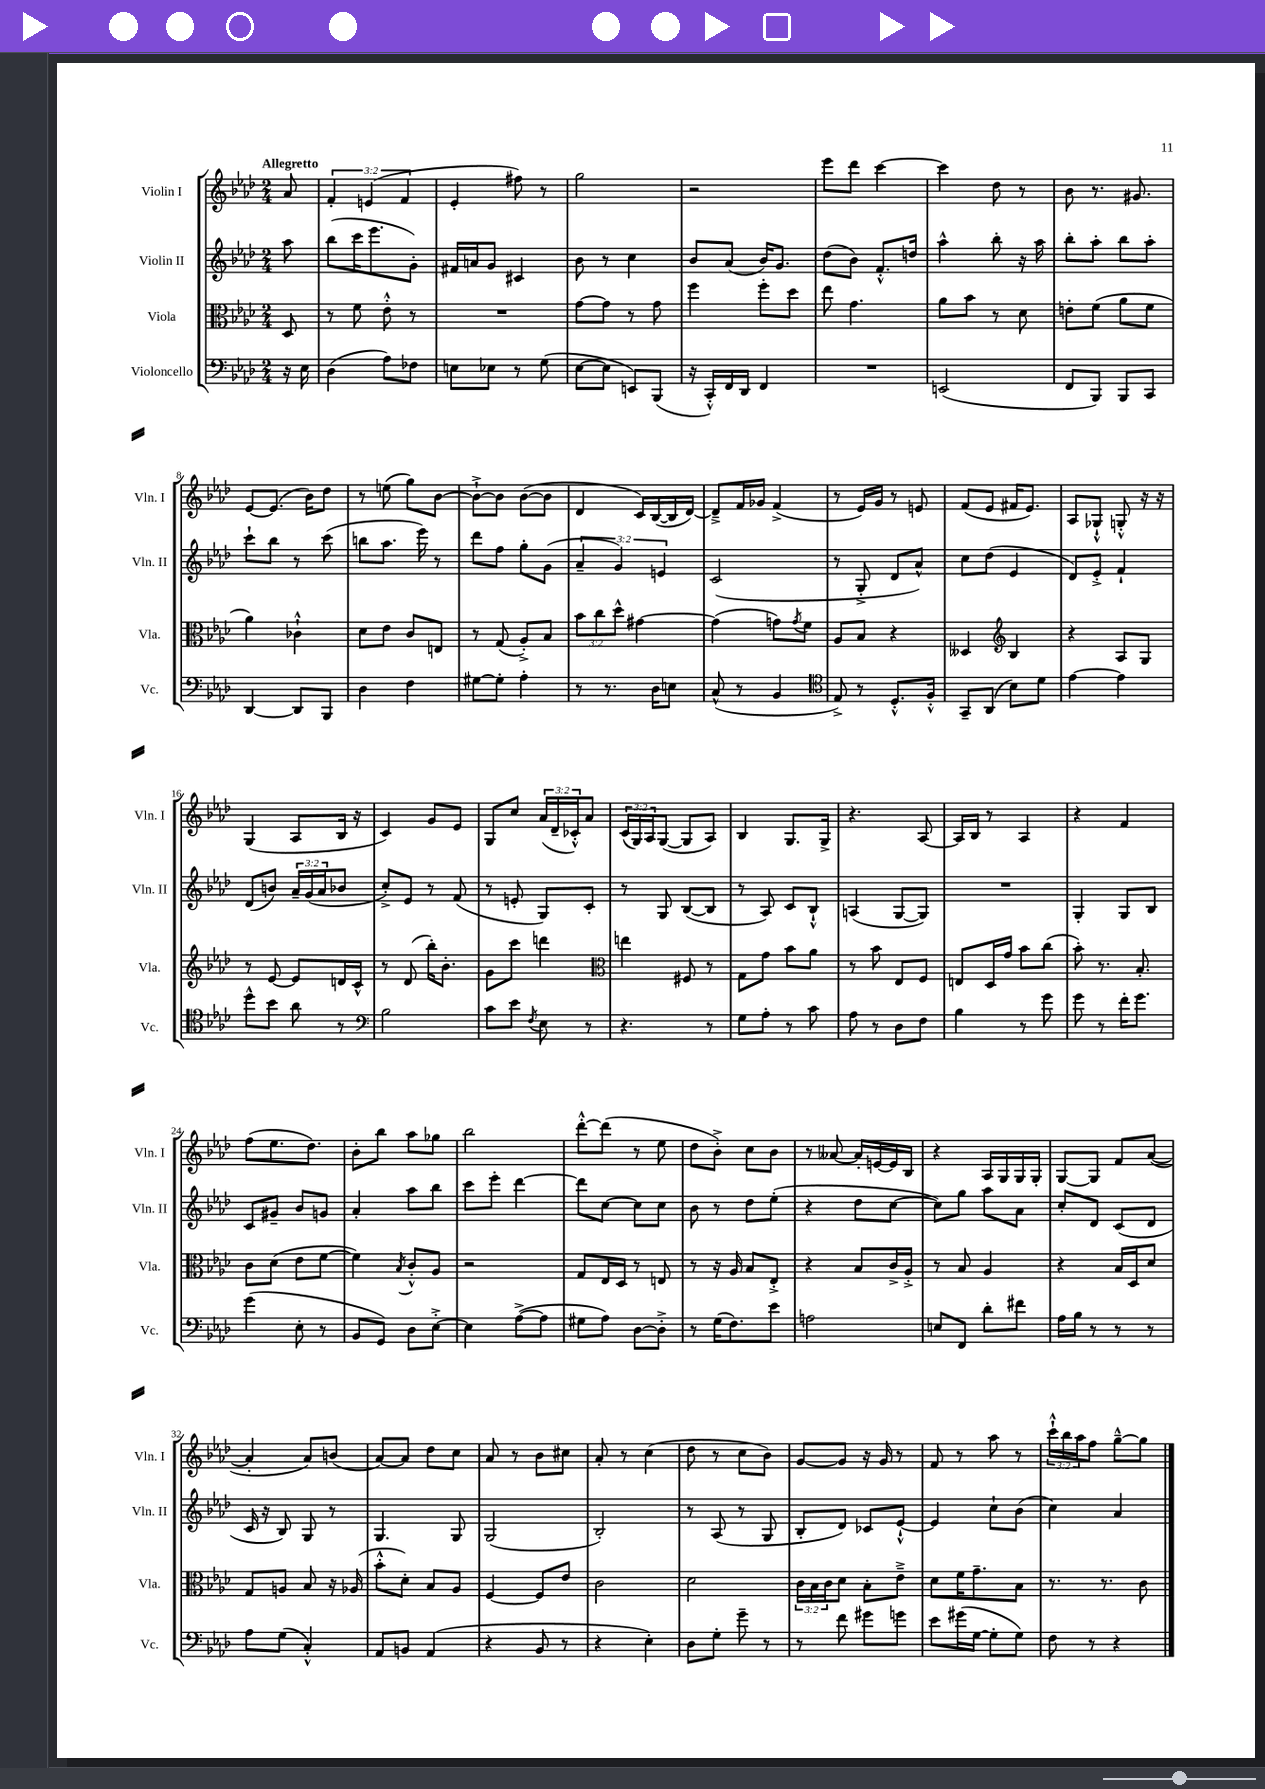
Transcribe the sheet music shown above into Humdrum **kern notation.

**kern	**kern	**kern	**kern
*part4	*part3	*part2	*part1
*staff4	*staff3	*staff2	*staff1
*I"Violoncello	*I"Viola	*I"Violin II	*I"Violin I
*I'Vc.	*I'Vla.	*I'Vln. II	*I'Vln. I
*clefF4	*clefC3	*clefG2	*clefG2
*k[b-e-a-d-]	*k[b-e-a-d-]	*k[b-e-a-d-]	*k[b-e-a-d-]
*M2/4	*M2/4	*M2/4	*M2/4
=	=	=	=
!	!	!	!LO:TX:a:B:t=Allegretto
16r	8D-/	8aa-\	8a-/
16E-\	.	.	.
=1	=1	=1	=1
(4D-\	8r	(8bb-\L	6f'/
.	8f\	16ccc\K	.
.	.	.	(6en/
.	.	8.eee-\	.
8A-\L)	8e-'^^\	.	.
.	.	.	6f/
8F-X\J	8r	8g'\J)	.
=2	=2	=2	=2
8En\L	2r	16f#X/LL	4e-'/
.	.	16an/J	.
8E-X\J	.	8g/J	.
8r	.	4c#X/	8ff#X\)
(8G\	.	.	8r
=3	=3	=3	=3
[8E-\L	[8g\L	8b-\	2gg\
8E-\J]	8g\J]	8r	.
8EEn/L)	8r	4cc\	.
(8BBB-/J	8g\	.	.
=4	=4	=4	=4
16r	4ff\	8b-/L	2r
16CC'^^/LL)	.	.	.
16FF/	.	(8a-/J	.
16DD-/JJ	.	.	.
4FF/	8ff'\L	16b-/KL)	.
.	.	8.g/J	.
.	8dd-\J	.	.
=5	=5	=5	=5
2r	8ee-\	(8dd-\L	8eee-\L
.	4.g\	8b-\J)	8ddd-\J
.	.	8.f'^^/L	[4ccc\
.	.	16ddn/Jk	.
=6	=6	=6	=6
(2EEn/	8a-\L	4aa-^^\	4ccc\]
.	8b-\J	.	.
.	8r	8bb-'\	8dd-\
.	8d-\	16r	8r
.	.	16aa-\	.
=7	=7	=7	=7
8FF/L	8en'\L	8bb-'\L	8b-\
8BBB-/J)	(8f\J	8aa-'\J	8.r
8BBB-/L	8a-\L	8bb-\L	.
.	.	.	8.g#X/
8CC/J	8f\J	8aa-'\J	.
!!LO:LB:g=z
=8	=8	=8	=8
[4DD-/	4a-\)	8ccc`\L	[8e-/L
.	.	8bb-\J	(8.e-/J]
8DD-/L]	4c-X`^^\	8r	.
.	.	.	16b-\KL)
8BBB-/J	.	(8ccc\	8dd-\J
=9	=9	=9	=9
4D-\	8d-\L	8bbn\L	8r
.	8e-\J	8.aa-\J	(8een\
4F\	8c/L	.	8gg\L)
.	.	16eee-\)	.
.	8En/J	8r	[8b-\J
=10	=10	=10	=10
[8G#X\L	8r	8ddd-\L	8b-`^\L_
8G#'\J]	(8G/	8ff\J	8b-\J]
4A-'\	8A-'^/L)	8gg'\L	([8b-\L
.	8B-/J	(8g\J	8b-\J]
=11	=11	=11	=11
8r	12b-\L	6a-~/	4d-/
.	12cc\	.	.
8.r	.	.	.
.	12dd-^^\J	6g/)	.
.	[4g#X\	.	16c/LL)
16D-\KL	.	.	([16B-/
.	.	6en/	.
8En\J	.	.	16B-/]
.	.	.	[16d-/JJ)
=12	=12	=12	=12
(8C^^/	(4g#\]	(2c/	8d-~^/L]
8r	.	.	16f/L
.	.	.	16g-X/JJ
4BB-/	8gn\L)	.	(4f^/
.	8qg/	.	.
.	8f\J	.	.
=13	=13	=13	=13
*clefC4	*	*	*
8E-^/)	8A-/L	8r	8r
8r	8B-/J	8G'^/	16e-/LL)
.	.	.	16g/JJ
8.D-'^^/L	4r	8d-/L	8r
.	.	8a-^^/J)	8en/
16F'^^/Jk	.	.	.
=14	=14	=14	=14
8GG~/L	4D--X/	8cc\L	(8f/L
(8AA-/J	.	(8dd-\J	8e-/J
*	*clefG2	*	*
8B-\L)	4B-/	4e-/	16f#X/KL
.	.	.	8.e-/J)
8d-\J	.	.	.
=15	=15	=15	=15
[4e-\	4r	8d-/L)	8A-/L
.	.	8e-'^/J	8G-X`^^/J
4e-\]	8A-/L	4f`/	8Gn'^^/
.	8G/J	.	16r
.	.	.	16r
!!LO:LB:g=z
=16	=16	=16	=16
8dd-^^\L	8r	(8d-/L	(4G/
8b-\J	[8e-/	8bn/J)	.
8a-\	8e-/L]	24a-~/LL	8A-/L
.	.	(24g/	.
.	.	24a-/J	.
8r	16dn/L	8b-X/J	16B-/Jk
.	16c^^/JJ	.	16r
=17	=17	=17	=17
*clefF4	*	*	*
2B-\	8r	8cc'^/L)	4c/)
.	(8d-/	8e-/J	.
.	16bb-'\KL)	8r	8g/L
.	8.b-'\J	.	.
.	.	(8f/	8e-/J
=18	=18	=18	=18
8c\L	8g\L	8r	8G/L
8e-\J	8ccc\J	8en'/	8cc/J
8qF/	.	.	.
8E-\	4dddn\	8G/L)	(24a-/LL
.	.	.	24d-~/
.	.	.	24c-X'^^/J)
8r	.	8c'/J	8a-/J
=19	=19	=19	=19
*	*clefC3	*	*
4.r	4een\	8r	(24c/LL
.	.	.	24G/)
.	.	.	24A-/J
.	.	8G/	([8G/J
.	8F#X/	([8B-/L	8G/L]
8r	8r	8B-/J]	8A-/J)
=20	=20	=20	=20
8G\L	8G\L	8r	4B-/
8A-'\J	8g\J	8A-/)	.
8r	8b-\L	8c/L	8.G/L
8c\	8a-\J	8B-`^^/J	.
.	.	.	16G^/Jk
=21	=21	=21	=21
8A-\	8r	(4An/	4.r
8r	8b-\	.	.
8D-\L	8E-/L	[8G/L	.
8F\J	8F/J	8G/J])	[8A-/
=22	=22	=22	=22
4B-\	8En/L	2r	16A-/LL]
.	.	.	16B-/JJ
.	16D-/L	.	8r
.	16g/JJ	.	.
8r	8b-\L	.	4A-/
8g\	(8cc\J	.	.
=23	=23	=23	=23
8g\	8b-'\)	4G'/	4r
8r	8.r	.	.
16f'\KL	.	8G/L	4f/
8.g\J	8.B-'/	.	.
.	.	8B-/J	.
!!LO:LB:g=z
=24	=24	=24	=24
(4g\	8c\L	8c/L	(8ff\L
.	(8d-\J	8g#X~/J	8.ee-\
8E-'\	8e-\L	8b-/L	.
.	.	.	8.dd-\J)
8r	[8f\J	8gn/J	.
=25	=25	=25	=25
8BB-/L	4f\])	4a-'/	8b-'\L
8GG/J)	.	.	8bb-\J
.	8qB-/	.	.
8D-\L	8c'^^/L	8aa-\L	8aa-\L
[8E-'^\J	8A-/J	8bb-\J	8gg-X\J
=26	=26	=26	=26
4E-\]	2r	8ccc\L	2bb-\
.	.	8eee-'\J	.
([8A-^\L	.	[4ddd-\	.
8A-\J]	.	.	.
=27	=27	=27	=27
8G#X\L	8G/L	8ddd-\L]	[8ddd-'^^\L
8A-\J)	16E-/L	[8cc\J	(8ddd-\J]
.	16D-/JJ	.	.
[8D-\L	8r	8cc\L]	8r
8D-'^\J]	8En/	8cc\J	8ee-\
=28	=28	=28	=28
8r	8r	8b-\	8dd-\L
(16G\KL	16r	8r	8b-'^\J)
8.F\)	16A-/	.	.
.	8B-/L	8dd-\L	8cc\L
8e-\J	8E-'^/J	(8ee-'\J	8b-\J
=29	=29	=29	=29
2An\	4r	4r	8r
.	.	.	[8a--X/
.	8B-/L	8dd-\L	16a--'/LL]
.	.	.	[16en/
.	16c^/L	[8cc\J	16e/]
.	16A-'^/JJ	.	16B-/JJ
=30	=30	=30	=30
8En/L	8r	8cc\L])	4r
8FF/J	8B-/	8gg\J	.
8d-'\L	4A-/	8aa-\L	16A-/LL
.	.	.	16G/
8f#X\J	.	8a-\J	16G/
.	.	.	16G'/JJ
=31	=31	=31	=31
16A-\LL	4r	8cc'/L	[8G/L
16B-\JJ	.	.	.
8r	.	8d-/J	8G/J]
8r	16B-/LL	(8c/L	8f/L
.	16D-/J	.	.
8r	8d-/J	8d-/J	([8a-/J
!!LO:LB:g=z
=32	=32	=32	=32
8A-\L	8G/L	16c/	4a-'/]
.	.	16r	.
(8G\J	8An/J	8B-/)	.
4C'^^/)	8B-/	8G/	8a-/L)
.	16r	8r	(8bn/J
.	(16A-X/	.	.
=33	=33	=33	=33
8AA-/L	8b-'^^\L	4.G/	[8a-/L)
8BBn/J	8d-'\J)	.	8a-/J]
(4AA-/	8B-/L	.	8dd-\L
.	8A-/J	8G/	8cc\J
=34	=34	=34	=34
4r	[4F/	(2G/	8a-/
.	.	.	8r
8BB-/	8F/L]	.	8b-\L
8r	8e-/J	.	8cc#X\J
=35	=35	=35	=35
4r	2c\	2B-'/)	8a-'/
.	.	.	8r
4E-'\)	.	.	(4cc\
=36	=36	=36	=36
8D-\L	2d-\	8r	8dd-\
8G'\J	.	(8A-/	8r
8g~\	.	8r	8cc\L
8r	.	8G/	8b-\J)
=37	=37	=37	=37
8r	24c\LL	8B-'/L	[8g/L
.	24B-\	.	.
.	24c\J	.	.
8f\	8d-\J	8d-/J)	8g/J]
8g#X\L	8B-'\L	8c-X/L	16r
.	.	.	16g/
8gn\J	8e-~^\J	[8e-`^^/J	8r
=38	=38	=38	=38
8e-\L	8d-\L	4e-/]	8f/
(16g#X\L	16f\K	.	8r
[16G\JJ	8.g~\	.	.
8G'\L]	.	8cc`\L	8aa-\
8G\J)	8B-\J	(8b-\J	8r
=39	=39	=39	=39
8F\	8.r	4cc\)	24ccc`^^\LL
.	.	.	24bb-\
.	.	.	24aa-\J
8r	.	.	8ff\J
.	8.r	.	.
4r	.	4a-/	[8gg~^^\L
.	8c\	.	8gg\J]
==	==	==	==
*-	*-	*-	*-
